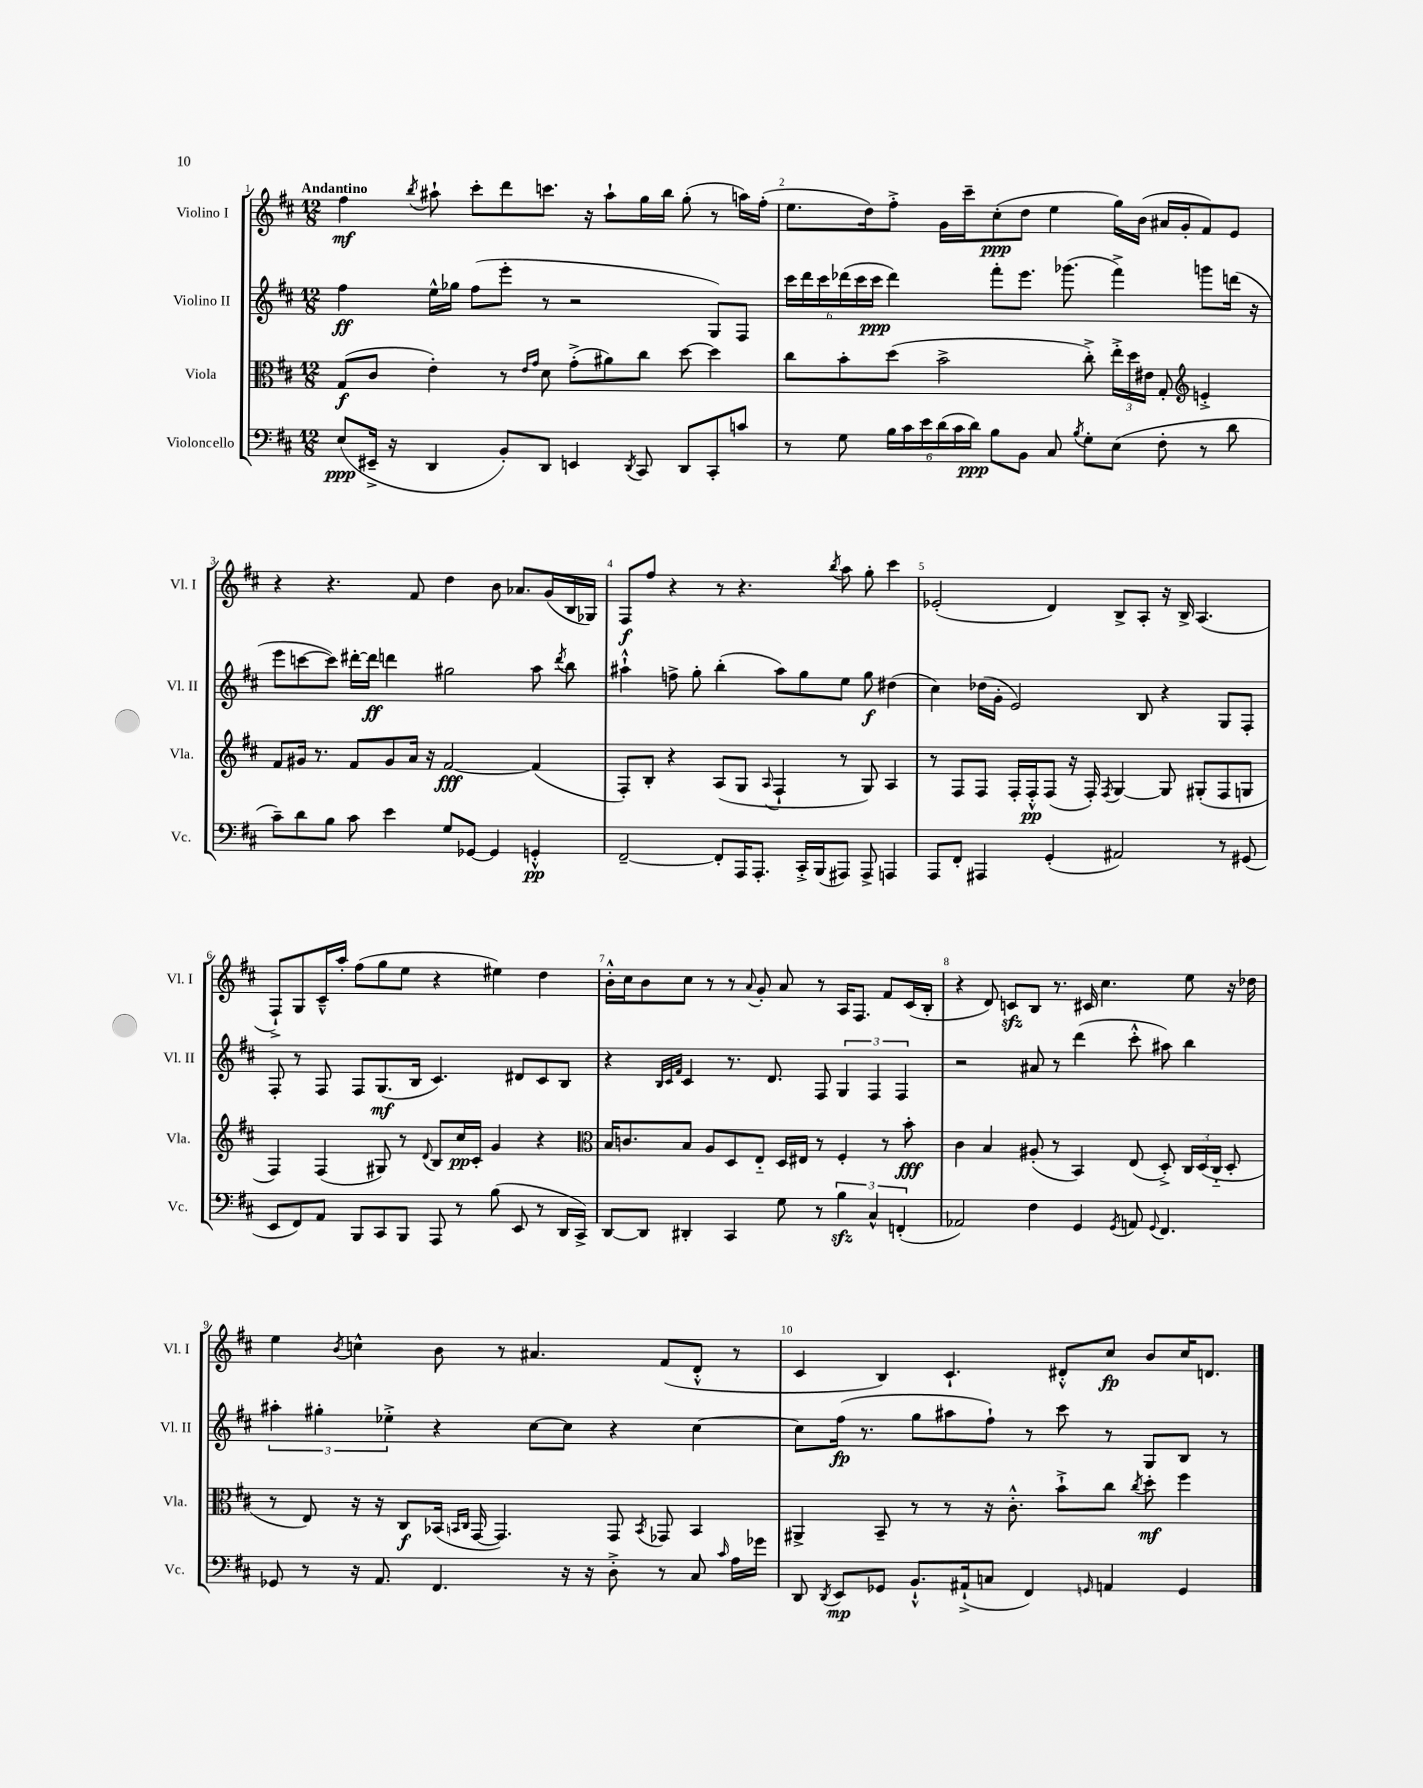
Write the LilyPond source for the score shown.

<<
\new StaffGroup <<
\new Staff = "s0" \with { instrumentName = "Violino I" shortInstrumentName = "Vl. I" } {
    \clef treble \key d \major \numericTimeSignature \time 12/8 \tempo "Andantino"
    \autoBeamOff fis''4\mf \acciaccatura { b''8 } ais''8-! cis'''8[-. d'''8 c'''8.] r16 ais''8[-! g''16 b''16] g''8-.( r8 a''16[) fis''16]-.( |
    e''8.[ d''16) fis''8]-.-> g'16[ cis'''16-- cis''8-.\ppp( d''8] e''4 g''16[) b'16]( ais'16[ g'16-. fis'8) e'8] |
    r4 r4. fis'8 d''4 b'8 aes'8.[ g'16( b16 ges16]) |
    fis8[\f fis''8] r4 r8 r4. \acciaccatura { b''8 } a''8 g''8-. cis'''4 |
    ees'2-.( d'4) b8[-> a8]-. r16 b16-> a4.( |
    fis8[-!->) g8 cis'16---^ a''16]-. fis''8[( g''8 e''8] r4 eis''4) d''4 |
    b'16[-.-^ cis''16 b'8 cis''8] r8 r8 \appoggiatura { a'8 } g'8-. a'8 r8 a16[ fis8.] fis'8[ cis'16( b16]-. |
    r4 d'8) c'8[\sfz b8] r8. cis'16 cis''4. e''8 r16 des''16 |
    e''4 \acciaccatura { b'8 } c''4-^ b'8 r8 ais'4. fis'8[( d'8]-.-^ r8 |
    cis'4 b4) cis'4.-! dis'8[-.-^ cis''8]\fp b'8[ cis''16 d'8.] \bar "|." |
}
\new Staff = "s1" \with { instrumentName = "Violino II" shortInstrumentName = "Vl. II" } {
    \clef treble \key d \major \numericTimeSignature \time 12/8
    \autoBeamOff fis''4\ff e''16[-^ ges''16] fis''8[( e'''8]-. r8 r2 g8[) fis8] |
    \tuplet 6/4 { cis'''16[ d'''16 cis'''16 des'''16( cis'''16 cis'''16]\ppp } des'''4) fis'''8[-. e'''8.] ges'''8.( fis'''4->) g'''8[ d'''16]( r16 |
    e'''8[ c'''8~ c'''8]) dis'''16[~-. dis'''16]\ff d'''4 gis''2 a''8 \acciaccatura { d'''8 } b''8 |
    ais''4-!-^ f''8-> g''8-. b''4-.( ais''8[) g''8 e''8] g''8\f dis''4( |
    cis''4) des''16[( g'16]-. e'2) b8 r4 g8[ fis8]-. |
    fis8-. r8 fis8 fis8[ g8.\mf( b16] cis'4.) dis'8[ cis'8 b8] |
    r4 \grace { b32[ cis'32 fis'32] } cis'4 r8. d'8. fis8 \tuplet 3/2 { g4 fis4 fis4 } |
    r2 ais'8 r8 d'''4( cis'''8-.-^ ais''8) b''4 |
    \tuplet 3/2 { ais''4-. gis''4-. ees''4-.-> } r4 cis''8[~ cis''8] r4 cis''4~ |
    cis''8[ fis''16]\fp( r8. g''8[ ais''8 fis''8]-!) r8 cis'''8 r8 g8[ b8] r8 \bar "|." |
}
\new Staff = "s2" \with { instrumentName = "Viola" shortInstrumentName = "Vla." } {
    \clef alto \key d \major \numericTimeSignature \time 12/8
    \autoBeamOff g8[\f( cis'8] e'4-.) r8 \grace { e'16[ g'16] } d'8 g'8[-.->( ais'8) cis''8] d''8~ d''4 |
    cis''8[ b'8-. d''8]( b'2-> cis''8-.->) \tuplet 3/2 { e''16[-.-> d''16 eis'16] } g8-. \clef treble e'4-.-> |
    fis'8[ gis'16] r8. fis'8[ gis'8 a'16] r16 fis'2~\fff fis'4( |
    fis8[-.) b8]-. r4 a8[( g8] \appoggiatura { a8 } fis4-! r8 g8) a4 |
    r8 fis8[ fis8] fis16[-. fis16-.-^\pp fis8]( r16 fis16-.) \acciaccatura { fis8 } g4~ g8 gis8[-.( fis8 g8] |
    fis4) fis4( gis8) r8 \appoggiatura { d'8 } b8[ cis''16\pp cis'16]-. g'4 r4 |
    \clef alto b16[ c'8. b8] a8[ d8 e8]-_ d16[ eis16] r8 fis4-. r8 b'8-.\fff |
    cis'4 b4 ais8-.( r8 b,4) e8( d8-.->) \tuplet 3/2 { cis16[ d16( cis16]-_ } d8-. |
    r8 e8) r16 r16 cis8[\f bes,16]( \grace { b,16[ cis16] } g,16~ g,4.) g,8 \acciaccatura { b,8 } ges,8 b,4 |
    ais,4-> b,8-- r8 r8 r16 cis'8.-.-^ b'8[-!-> cis''8] \acciaccatura { cis''8 } d''8-.\mf fis''4 \bar "|." |
}
\new Staff = "s3" \with { instrumentName = "Violoncello" shortInstrumentName = "Vc." } {
    \clef bass \key d \major \numericTimeSignature \time 12/8
    \autoBeamOff e8[\ppp( eis,16]---> r16 d,4 b,8[-.) d,8] e,4 \acciaccatura { d,8 } cis,8 d,8[ cis,8-. c'8] |
    r8 g8 \tuplet 6/4 { b16[ cis'16 e'16 d'16( cis'16 d'16]\ppp) } b8[ b,8] cis8 \acciaccatura { b8 } g8[-. e8]( fis8-. r8 d'8 |
    cis'8[--) d'8 b8] cis'8 e'4 g8[ ges,8]~ ges,4 g,4-.-^\pp |
    fis,2~-- fis,8[-. a,,16 a,,8.]-. cis,16[-.-> b,,16( ais,,8]) ais,,8-> a,,4 |
    a,,8[ fis,8]-. ais,,4 g,4-.( ais,2) r8 gis,8( |
    e,8[ fis,8) a,8] b,,8[ cis,8 b,,8] a,,8 r8 b8( e,8 r8 d,16[ cis,16]->) |
    d,8[~ d,8] dis,4-. cis,4 g8 r8 \tuplet 3/2 { b4\sfz cis4-^ f,4-.( } |
    aes,2) fis4 g,4 \acciaccatura { g,8 } a,8 \appoggiatura { g,8 } fis,4. |
    ges,8 r8 r16 a,8. fis,4. r16 r16 d8-.-> r8 cis8 \grace { cis'16 } a16[ ges'16] |
    d,8 \acciaccatura { d,8 } e,8[\mp ges,8] b,8.[-!-^ ais,16-!->( c8] fis,4) \grace { g,16 } a,4 g,4 \bar "|." |
}
>>
>>
\layout { \context { \Score \override BarNumber.break-visibility = ##(#f #t #t) barNumberVisibility = #all-bar-numbers-visible } }
